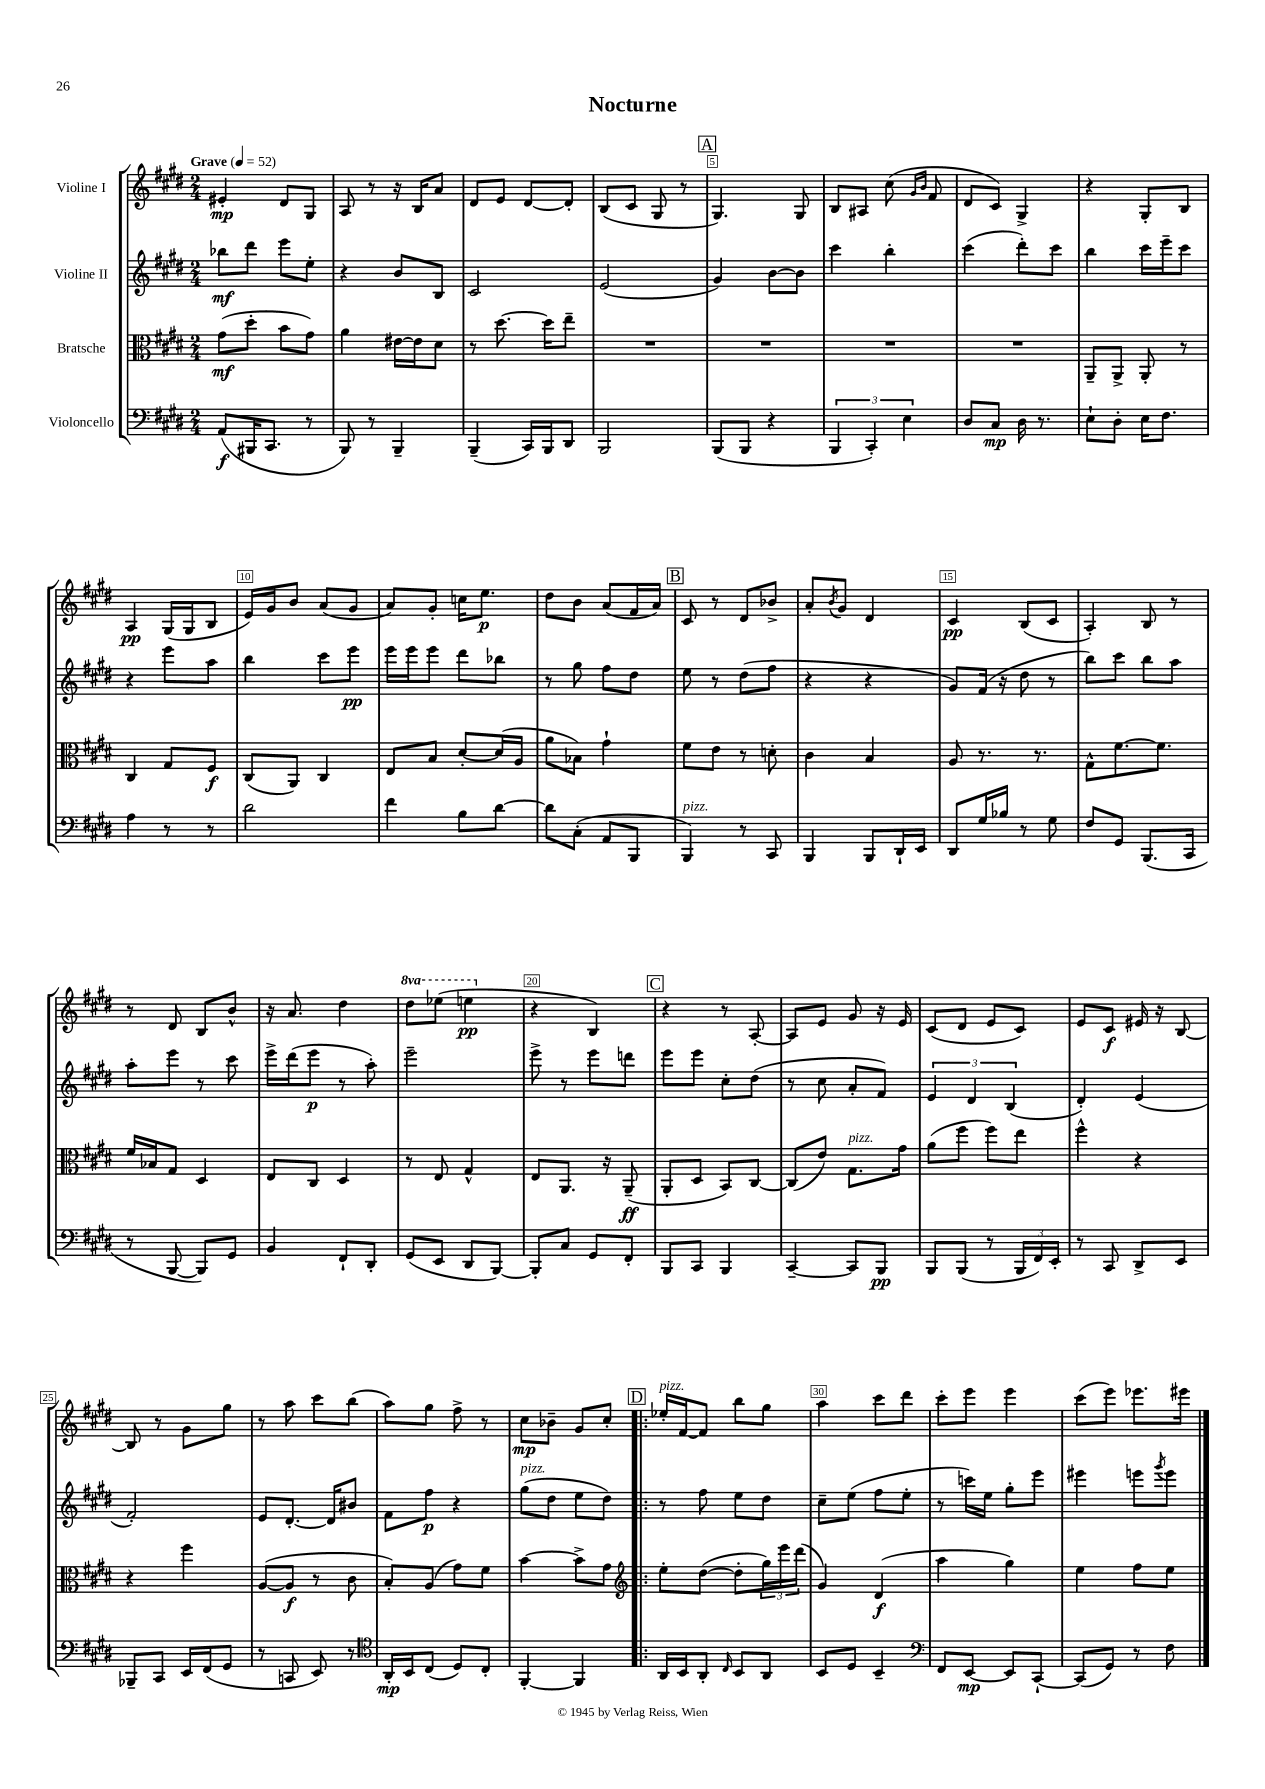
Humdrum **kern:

**kern	**dynam	**kern	**dynam	**kern	**dynam	**kern	**dynam
*part4	*part4	*part3	*part3	*part2	*part2	*part1	*part1
*staff4	*staff4	*staff3	*staff3	*staff2	*staff2	*staff1	*staff1
*I"Violoncello	*	*I"Bratsche	*	*I"Violine II	*	*I"Violine I	*
*clefF4	*	*clefC3	*	*clefG2	*	*clefG2	*
*k[f#c#g#d#]	*	*k[f#c#g#d#]	*	*k[f#c#g#d#]	*	*k[f#c#g#d#]	*
*M2/4	*	*M2/4	*	*M2/4	*	*M2/4	*
*MM52	*	*MM52	*	*MM52	*	*MM52	*
=1	=1	=1	=1	=1	=1	=1	=1
!	!	!	!	!	!	!LO:TX:a:B:t=Grave	!
(8AA/L	f	(8g#\L	mf	8bb-X\L	mf	4e#X'/	mp
16BBB#X/K	.	8dd#'\J	.	8ddd#\J	.	.	.
8.CC#/J	.	.	.	.	.	.	.
.	.	8b\L	.	8eee\L	.	8d#/L	.
8r	.	8g#\J)	.	8ee'\J	.	8G#/J	.
=2	=2	=2	=2	=2	=2	=2	=2
8BBB/)	.	4a\	.	4r	.	8A/	.
8r	.	.	.	.	.	8r	.
4BBB~/	.	[16e#X\LL	.	8b/L	.	16r	.
.	.	16e#\J]	.	.	.	16B/KL	.
.	.	8d#\J	.	8B/J	.	8a/J	.
=3	=3	=3	=3	=3	=3	=3	=3
(4BBB~/	.	8r	.	2c#/	.	8d#/L	.
.	.	[8.dd#\	.	.	.	8e/J	.
16CC#/LL)	.	.	.	.	.	[8d#/L	.
16BBB/J	.	16dd#\KL]	.	.	.	.	.
8DD#/J	.	8ee~\J	.	.	.	8d#'/J]	.
=4	=4	=4	=4	=4	=4	=4	=4
2BBB/	.	2r	.	(2e/	.	(8B/L	.
.	.	.	.	.	.	8c#/J	.
.	.	.	.	.	.	8G#/	.
.	.	.	.	.	.	8r	.
!!LO:REH:place=s1:t=A
=5	=5	=5	=5	=5	=5	=5	=5
(8BBB/L	.	2r	.	4g#/)	.	4.G#/)	.
8BBB/J	.	.	.	.	.	.	.
4r	.	.	.	[8b\L	.	.	.
.	.	.	.	8b\J]	.	8G#/	.
=6	=6	=6	=6	=6	=6	=6	=6
6BBB/	.	2r	.	4ccc#\	.	8B/L	.
.	.	.	.	.	.	8A#X/J	.
6CC#'/)	.	.	.	.	.	.	.
.	.	.	.	4bb'\	.	(8cc#\	.
6E\	.	.	.	.	.	.	.
.	.	.	.	.	.	16qqg#/LL	.
.	.	.	.	.	.	16qqb/JJ	.
.	.	.	.	.	.	8f#/	.
=7	=7	=7	=7	=7	=7	=7	=7
8D#/L	.	2r	.	(4ccc#\	.	8d#/L	.
8C#/J	mp	.	.	.	.	8c#/J)	.
16D#\	.	.	.	8ddd#'\L)	.	4G#^/	.
8.r	.	.	.	.	.	.	.
.	.	.	.	8ccc#\J	.	.	.
=8	=8	=8	=8	=8	=8	=8	=8
8E`\L	.	8AA~/L	.	4bb\	.	4r	.
8D#'\J	.	8AA^/J	.	.	.	.	.
16E\KL	.	8AA'/	.	16ccc#\LL	.	8G#'/L	.
8.F#\J	.	.	.	16eee~\J	.	.	.
.	.	8r	.	8ccc#\J	.	8B/J	.
!!LO:LB:g=z
=9	=9	=9	=9	=9	=9	=9	=9
4A\	.	4C#/	.	4r	.	4A/	pp
8r	.	8G#/L	.	8eee\L	.	(16G#/LL	.
.	.	.	.	.	.	16G#/J	.
8r	.	8F#/J	f	8aa\J	.	8B/J	.
=10	=10	=10	=10	=10	=10	=10	=10
2d#\	.	(8C#/L	.	4bb\	.	16e/LL)	.
.	.	.	.	.	.	16g#/J	.
.	.	8AA/J)	.	.	.	8b/J	.
.	.	4C#/	.	8ccc#\L	.	(8a/L	.
.	.	.	.	8eee\J	pp	8g#/J	.
=11	=11	=11	=11	=11	=11	=11	=11
4f#\	.	8E/L	.	16eee\LL	.	8a/L)	.
.	.	.	.	16eee\J	.	.	.
.	.	8B/J	.	8eee\J	.	8g#'/J	.
8B\L	.	[8d#'/L	.	8ddd#\L	.	16ccn\KL	.
.	.	.	.	.	.	8.ee\J	p
[8d#\J	.	(16d#/L]	.	8bb-X\J	.	.	.
.	.	16A/JJ	.	.	.	.	.
=12	=12	=12	=12	=12	=12	=12	=12
8d#\L]	.	8a\L	.	8r	.	8dd#\L	.
(8C#'\J	.	8B-X\J)	.	8gg#\	.	8b\J	.
8AA/L	.	4g#`\	.	8ff#\L	.	(8a/L	.
8BBB/J	.	.	.	8dd#\J	.	16f#/L	.
.	.	.	.	.	.	16a/JJ)	.
!!LO:REH:place=s1:t=B
=13	=13	=13	=13	=13	=13	=13	=13
!LO:TX:a:i:t=pizz.	!	!	!	!	!	!	!
4BBB/)	.	8f#\L	.	8ee\	.	8c#/	.
.	.	8e\J	.	8r	.	8r	.
8r	.	8r	.	(8dd#\L	.	8d#/L	.
8CC#/	.	8dn'\	.	8ff#\J	.	8b-X^/J	.
=14	=14	=14	=14	=14	=14	=14	=14
4BBB/	.	4c#\	.	4r	.	8a'/L	.
.	.	.	.	.	.	8qb/	.
.	.	.	.	.	.	8g#/J	.
8BBB/L	.	4B/	.	4r	.	4d#/	.
16DD#`/L	.	.	.	.	.	.	.
16EE/JJ	.	.	.	.	.	.	.
=15	=15	=15	=15	=15	=15	=15	=15
8DD#/L	.	8A/	.	8g#/L)	.	4c#/	pp
16G#/L	.	8.r	.	(16f#/Jk	.	.	.
16B-X/JJ	.	.	.	16r	.	.	.
8r	.	.	.	8dd#\	.	(8B/L	.
.	.	8.r	.	.	.	.	.
8G#\	.	.	.	8r	.	8c#/J	.
=16	=16	=16	=16	=16	=16	=16	=16
8F#/L	.	8G#^^\L	.	8bb\L)	.	4A'/)	.
8GG#/J	.	[8.f#\	.	8ccc#\J	.	.	.
(8.BBB/L	.	.	.	8bb\L	.	8B/	.
.	.	8.f#\J]	.	.	.	.	.
.	.	.	.	8aa\J	.	8r	.
16CC#/Jk	.	.	.	.	.	.	.
!!LO:LB:g=z
=17	=17	=17	=17	=17	=17	=17	=17
8r	.	16f#/LL	.	8aa'\L	.	8r	.
.	.	16B-X/J	.	.	.	.	.
[8BBB/	.	8G#/J	.	8eee\J	.	8d#/	.
8BBB/L])	.	4D#/	.	8r	.	8B/L	.
8GG#/J	.	.	.	8ccc#\	.	8b^^/J	.
=18	=18	=18	=18	=18	=18	=18	=18
4BB/	.	8E/L	.	16eee^\LL	.	16r	.
.	.	.	.	(16ddd#\J	.	8.a/	.
.	.	8C#/J	.	8eee\J	p	.	.
8FF#`/L	.	4D#/	.	8r	.	4dd#\	.
8DD#'/J	.	.	.	8aa'\)	.	.	.
=19	=19	=19	=19	=19	=19	=19	=19
*	*	*	*	*	*	*8va	*
(8GG#/L	.	8r	.	2eee~\	.	8ddd#\L	.
8EE/J	.	8E/	.	.	.	(8eee-X\J	.
8DD#/L	.	4G#^^/	.	.	.	4eeen\	pp
[8BBB/J)	.	.	.	.	.	.	.
=20	=20	=20	=20	=20	=20	=20	=20
*	*	*	*	*	*	*X8va	*
8BBB'/L]	.	8E/L	.	8eee^\	.	4r	.
8C#/J	.	8.AA/J	.	8r	.	.	.
8GG#/L	.	.	.	8eee\L	.	4B/)	.
.	.	16r	.	.	.	.	.
8FF#'/J	.	(8AA~/	ff	8dddn\J	.	.	.
!!LO:REH:place=s1:t=C
=21	=21	=21	=21	=21	=21	=21	=21
8BBB/L	.	8AA'/L	.	8eee\L	.	4r	.
8CC#/J	.	8D#/J	.	8eee\J	.	.	.
4BBB/	.	8BB/L)	.	8cc#'\L	.	8r	.
.	.	[8C#/J	.	(8dd#\J	.	[8A'/	.
=22	=22	=22	=22	=22	=22	=22	=22
[4CC#~/	.	(8C#/L]	.	8r	.	8A/L]	.
.	.	8e/J)	.	8cc#\	.	8e/J	.
!	!	!LO:TX:a:i:t=pizz.	!	!	!	!	!
8CC#/L]	.	8.G#\L	.	8a'/L	.	8g#/	.
8BBB/J	pp	.	.	8f#/J)	.	16r	.
.	.	16g#\Jk	.	.	.	16e/	.
=23	=23	=23	=23	=23	=23	=23	=23
8BBB/L	.	(8a\L	.	6e/	.	(8c#/L	.
(8BBB/J	.	8ff#\J	.	.	.	8d#/J	.
.	.	.	.	6d#/	.	.	.
8r	.	8ff#\L)	.	.	.	8e/L	.
.	.	.	.	(6B/	.	.	.
24BBB/LL	.	8ee\J	.	.	.	8c#/J)	.
24FF#/)	.	.	.	.	.	.	.
24EE'/JJ	.	.	.	.	.	.	.
=24	=24	=24	=24	=24	=24	=24	=24
8r	.	4ff#^^\	.	4d#'/)	.	8e/L	.
8CC#/	.	.	.	.	.	8c#/J	f
8DD#^/L	.	4r	.	(4e/	.	16e#X/	.
.	.	.	.	.	.	16r	.
8EE/J	.	.	.	.	.	[8B/	.
!!LO:LB:g=z
=25	=25	=25	=25	=25	=25	=25	=25
8BBB-X~/L	.	4r	.	2f#'/)	.	8B/]	.
8CC#/J	.	.	.	.	.	8r	.
16EE/LL	.	4ff#\	.	.	.	8g#\L	.
(16FF#/J	.	.	.	.	.	.	.
8GG#/J	.	.	.	.	.	8gg#\J	.
=26	=26	=26	=26	=26	=26	=26	=26
8r	.	([8A/L	.	8e/L	.	8r	.
8CCn/	.	8A/J]	f	[8.d#'/J	.	8aa\	.
8EE/)	.	8r	.	.	.	8ccc#\L	.
.	.	.	.	16d#/KL]	.	.	.
8r	.	8c#\	.	8b#X/J	.	(8bb\J	.
=27	=27	=27	=27	=27	=27	=27	=27
*clefC4	*	*	*	*	*	*	*
16AA'/LL	mp	8B'/L)	.	8f#\L	.	8aa\L)	.
16BB/J	.	.	.	.	.	.	.
(8C#/J	.	(8A/J	.	8ff#\J	p	8gg#\J	.
8D#/L)	.	8g#\L)	.	4r	.	8ff#^\	.
8C#'/J	.	8f#\J	.	.	.	8r	.
=28	=28	=28	=28	=28	=28	=28	=28
!	!	!	!	!LO:TX:a:i:t=pizz.	!	!	!
[4FF#'/	.	[4b\	.	(8gg#\L	.	8cc#\L	mp
.	.	.	.	8dd#\J	.	8b-X~\J	.
4FF#/]	.	8b^\L]	.	8ee\L	.	8g#/L	.
.	.	8g#\J	.	8dd#\J)	.	8cc#'/J	.
!!LO:REH:place=s1:t=D
=29!|:	=29!|:	=29!|:	=29!|:	=29!|:	=29!|:	=29!|:	=29!|:
*	*	*clefG2	*	*	*	*	*
!	!	!	!	!	!	!LO:TX:a:i:t=pizz.	!
16AA/LL	.	8ee'\L	.	8r	.	16ee-X'/LL	.
16BB/J	.	.	.	.	.	[16f#/J	.
8AA'/J	.	([8dd#\J	.	8ff#\	.	8f#/J]	.
16qqC#/	.	.	.	.	.	.	.
8BB/L	.	8dd#'\L]	.	8ee\L	.	8bb\L	.
8AA/J	.	24gg#\L)	.	8dd#\J	.	8gg#\J	.
.	.	24eee\	.	.	.	.	.
.	.	(24ddd#\JJ	.	.	.	.	.
=30	=30	=30	=30	=30	=30	=30	=30
8BB/L	.	4g#/)	.	8cc#~\L	.	4aa\	.
8D#/J	.	.	.	(8ee\J	.	.	.
4BB~/	.	(4d#/	f	8ff#\L	.	8ccc#\L	.
.	.	.	.	8ee'\J	.	8ddd#\J	.
=31	=31	=31	=31	=31	=31	=31	=31
*clefF4	*	*	*	*	*	*	*
8FF#/L	.	4aa\	.	8r	.	8ccc#'\L	.
[8EE/J	mp	.	.	16cccn\LL)	.	8eee\J	.
.	.	.	.	16ee\JJ	.	.	.
8EE/L]	.	4gg#\)	.	8gg#'\L	.	4eee\	.
[8CC#`/J	.	.	.	8eee\J	.	.	.
=32	=32	=32	=32	=32	=32	=32	=32
(8CC#/L]	.	4ee\	.	4eee#X\	.	(8ccc#\L	.
8GG#/J)	.	.	.	.	.	8eee\J)	.
8r	.	8ff#\L	.	8eeen\L	.	8.eee-X\L	.
.	.	.	.	8qggg#/	.	.	.
8F#\	.	8ee\J	.	8eee\J	.	.	.
.	.	.	.	.	.	16eee#X\Jk	.
==	==	==	==	==	==	==	==
*-	*-	*-	*-	*-	*-	*-	*-
